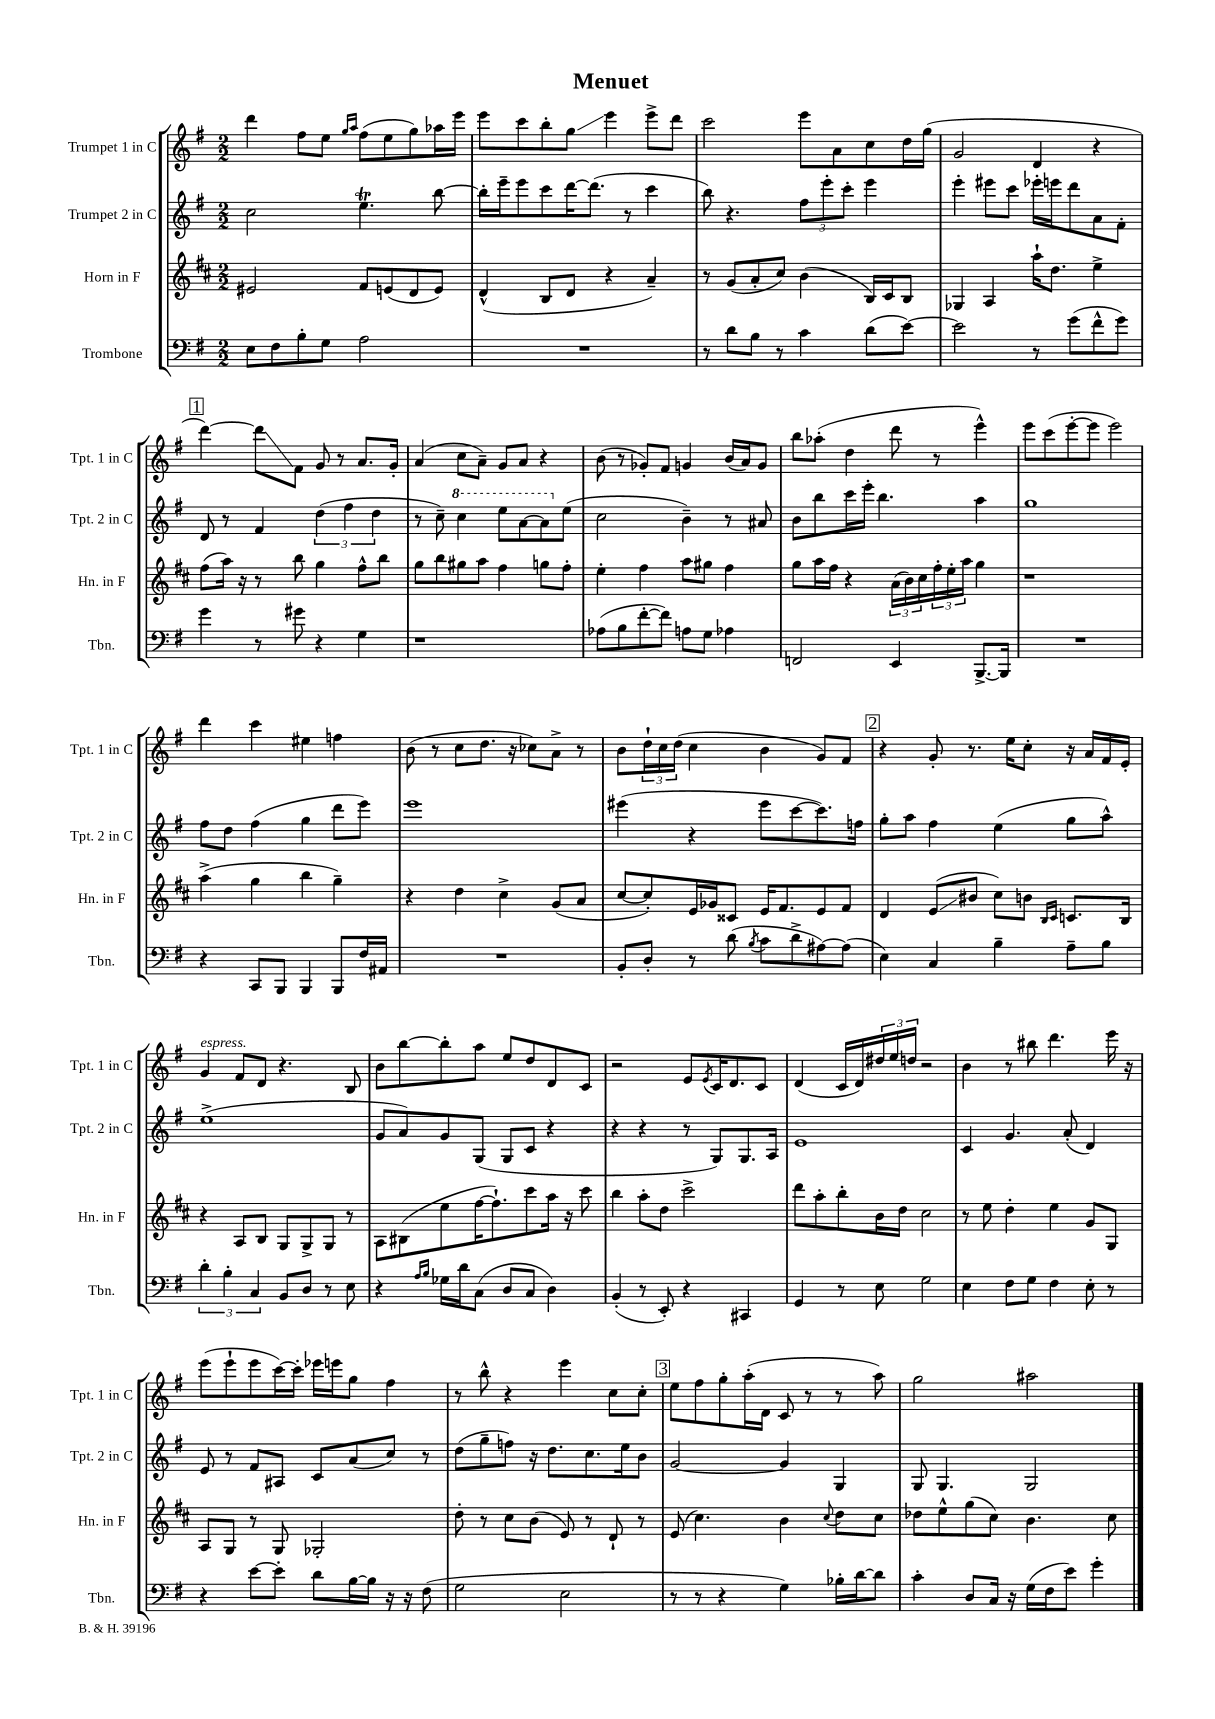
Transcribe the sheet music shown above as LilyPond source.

\header { title = "Menuet" }
<<
\new StaffGroup <<
\new Staff = "s0" \with { instrumentName = "Trumpet 1 in C" shortInstrumentName = "Tpt. 1 in C" } {
    \clef treble \key g \major \numericTimeSignature \time 2/2
    d'''4 fis''8 e''8 \grace { g''16 a''16 } fis''8( e''8 g''8) aes''16 e'''16 |
    e'''8 c'''8 b''8-. g''8\glissando e'''4 e'''8-> d'''8 |
    c'''2 e'''8 a'8 c''8 d''16 g''16( |
    g'2 d'4 r4 |
    \mark \markup { \box "1" } d'''4~) d'''8\glissando fis'8 g'8 r8 a'8. g'16-. |
    a'4( c''8 a'8--) g'8 a'8 r4 |
    b'8( r8 ges'8-.) fis'8 g'4 b'16( a'16) g'8 |
    b''8 aes''8-.( d''4 d'''8 r8 e'''4-^) |
    e'''8 c'''8( e'''8~-. e'''8 e'''2) |
    d'''4 c'''4 eis''4 f''4 |
    b'8( r8 c''8 d''8. r16 ces''8) a'8-> r8 |
    b'8 \tuplet 3/2 { d''16-! c''16 d''16( } c''4 b'4 g'8) fis'8 |
    \mark \markup { \box "2" } r4 g'8-. r8. e''16 c''8-. r16 a'16 fis'16 e'16-. |
    g'4^\markup { \italic "espress." } fis'8 d'8 r4. b8 |
    b'8 b''8~ b''8-. a''8 e''8 d''8 d'8 c'8 |
    r2 e'8 \acciaccatura { e'8 } c'16 d'8. c'8 |
    d'4( c'16 d'16) \tuplet 3/2 { dis''16 e''16 d''16 } r2 |
    b'4 r8 bis''8 d'''4. e'''16 r16 |
    e'''8( e'''8-! e'''8 c'''16~) c'''16-. ees'''16 e'''16 g''8 fis''4 |
    r8 b''8-^ r4 e'''4 c''8 c''8-. |
    \mark \markup { \box "3" } e''8 fis''8 g''8-. a''16-.( d'16 c'8 r8 r8 a''8) |
    g''2 ais''2 \bar "|." |
}
\new Staff = "s1" \with { instrumentName = "Trumpet 2 in C" shortInstrumentName = "Tpt. 2 in C" } {
    \clef treble \key g \major \numericTimeSignature \time 2/2
    c''2 e''4.\trill b''8~ |
    b''16-. e'''16-- e'''8 c'''8 d'''16~ d'''8.( r8 c'''4 |
    b''8) r4. \tuplet 3/2 { fis''8 e'''8-. c'''8-. } e'''4 |
    e'''4-. eis'''8 c'''8 ees'''16-. e'''16 d'''8 a'8 fis'8-. |
    \mark \markup { \box "1" } d'8 r8 fis'4 \tuplet 3/2 { d''4( fis''4 d''4 } |
    r8 c''8--) \ottava #1 c'''4 e'''8 a''8~ a''8 \ottava #0 e''8( |
    c''2 b'4--) r8 ais'8 |
    b'8 b''8 c'''16 e'''16-. b''4. a''4 |
    g''1 |
    fis''8 d''8 fis''4( g''4 d'''8 e'''8) |
    e'''1 |
    eis'''4( r4 eis'''8 c'''8~ c'''8.) f''16 |
    \mark \markup { \box "2" } g''8-. a''8 fis''4 e''4( g''8 a''8-^) |
    e''1->( |
    g'8 a'8) g'8 g8( g8 c'8 r4 |
    r4 r4 r8 g8) g8. a16 |
    e'1 |
    c'4 g'4. a'8-.( d'4) |
    e'8 r8 fis'8 ais8 c'8 a'8( c''8) r8 |
    d''8( g''8-- f''8) r16 d''8. c''8. e''16 b'8 |
    \mark \markup { \box "3" } g'2~ g'4 g4 |
    g8 g4. g2 \bar "|." |
}
\new Staff = "s2" \with { instrumentName = "Horn in F" shortInstrumentName = "Hn. in F" } {
    \clef treble \key d \major \numericTimeSignature \time 2/2
    eis'2 fis'8 e'8( d'8 e'8) |
    d'4-^( b8 d'8 r4 a'4--) |
    r8 g'8( a'8-. cis''8) b'4( b16) cis'16 b8 |
    ges4 a4 a''16-! d''8. e''4-> |
    \mark \markup { \box "1" } fis''8( a''16) r16 r8 b''8 g''4 fis''8-^ b''8 |
    g''8 b''8 gis''8 a''8 fis''4 g''8 fis''8-. |
    e''4-. fis''4 a''8 gis''8 fis''4 |
    g''8 a''16 fis''16 r4 \tuplet 3/2 { a'16( b'16) cis''16 } \tuplet 3/2 { fis''16-. e''16-. a''16 } g''4 |
    r1 |
    a''4->( g''4 b''4 g''4--) |
    r4 d''4 cis''4-> g'8( a'8 |
    cis''8~ cis''8-.) e'16 ges'16 cisis'8 e'16 fis'8. e'8 fis'8 |
    \mark \markup { \box "2" } d'4 e'8\glissando( bis'8 cis''8) b'8 \grace { b16 cis'16 } c'8. b16 |
    r4 a8 b8 g8 g8-> g8 r8 |
    a8 bis8( e''8 fis''16~ fis''8.-!) cis'''8 a''16 r16 cis'''8 |
    b''4 a''8-. d''8 cis'''2-> |
    d'''8 a''8-. b''8-. b'16 d''16 cis''2 |
    r8 e''8 d''4-. e''4 g'8 g8 |
    a8 g8 r8 g8 ges2-. |
    d''8-. r8 cis''8 b'8( e'8) r8 d'8-! r8 |
    \mark \markup { \box "3" } e'8( cis''4.) b'4 \appoggiatura { cis''8 } d''8 cis''8 |
    des''8 e''8-^ g''8( cis''8) b'4. cis''8 \bar "|." |
}
\new Staff = "s3" \with { instrumentName = "Trombone" shortInstrumentName = "Tbn." } {
    \clef bass \key g \major \numericTimeSignature \time 2/2
    e8 fis8 b8-. g8 a2 |
    R1 |
    r8 d'8 b8 r8 c'4 d'8( e'8~) |
    e'2 r8 g'8( fis'8-^ g'8) |
    \mark \markup { \box "1" } g'4 r8 gis'8 r4 g4 |
    r1 |
    aes8( b8 fis'8~-. fis'8) a8 g8 aes4 |
    f,2 e,4 b,,8.~-> b,,16 |
    R1 |
    r4 c,8 b,,8 b,,4 b,,8 fis16 ais,16 |
    R1 |
    b,8-. d8-. r8 d'8( \acciaccatura { b8 } c'8 d'8-> ais8~) ais8( |
    \mark \markup { \box "2" } e4) c4 b4-- a8-- b8 |
    \tuplet 3/2 { d'4-. b4-. c4 } b,8 d8 r8 e8 |
    r4 \grace { a16 b16 } ges16 d'16 c8( d8 c8 d4) |
    b,4-.( r8 e,8-.) r4 cis,4 |
    g,4 r8 e8 g2 |
    e4 fis8 g8 fis4 e8-. r8 |
    r4 e'8~ e'8-. d'8 b16~ b16 r16 r16 fis8( |
    g2 e2 |
    \mark \markup { \box "3" } r8 r8 r4 g4) bes16-. d'16~ d'8 |
    c'4-. d8 c16 r16 g16( fis16 e'8) g'4-. \bar "|." |
}
>>
>>
\layout { \context { \Score \remove "Bar_number_engraver" } }
